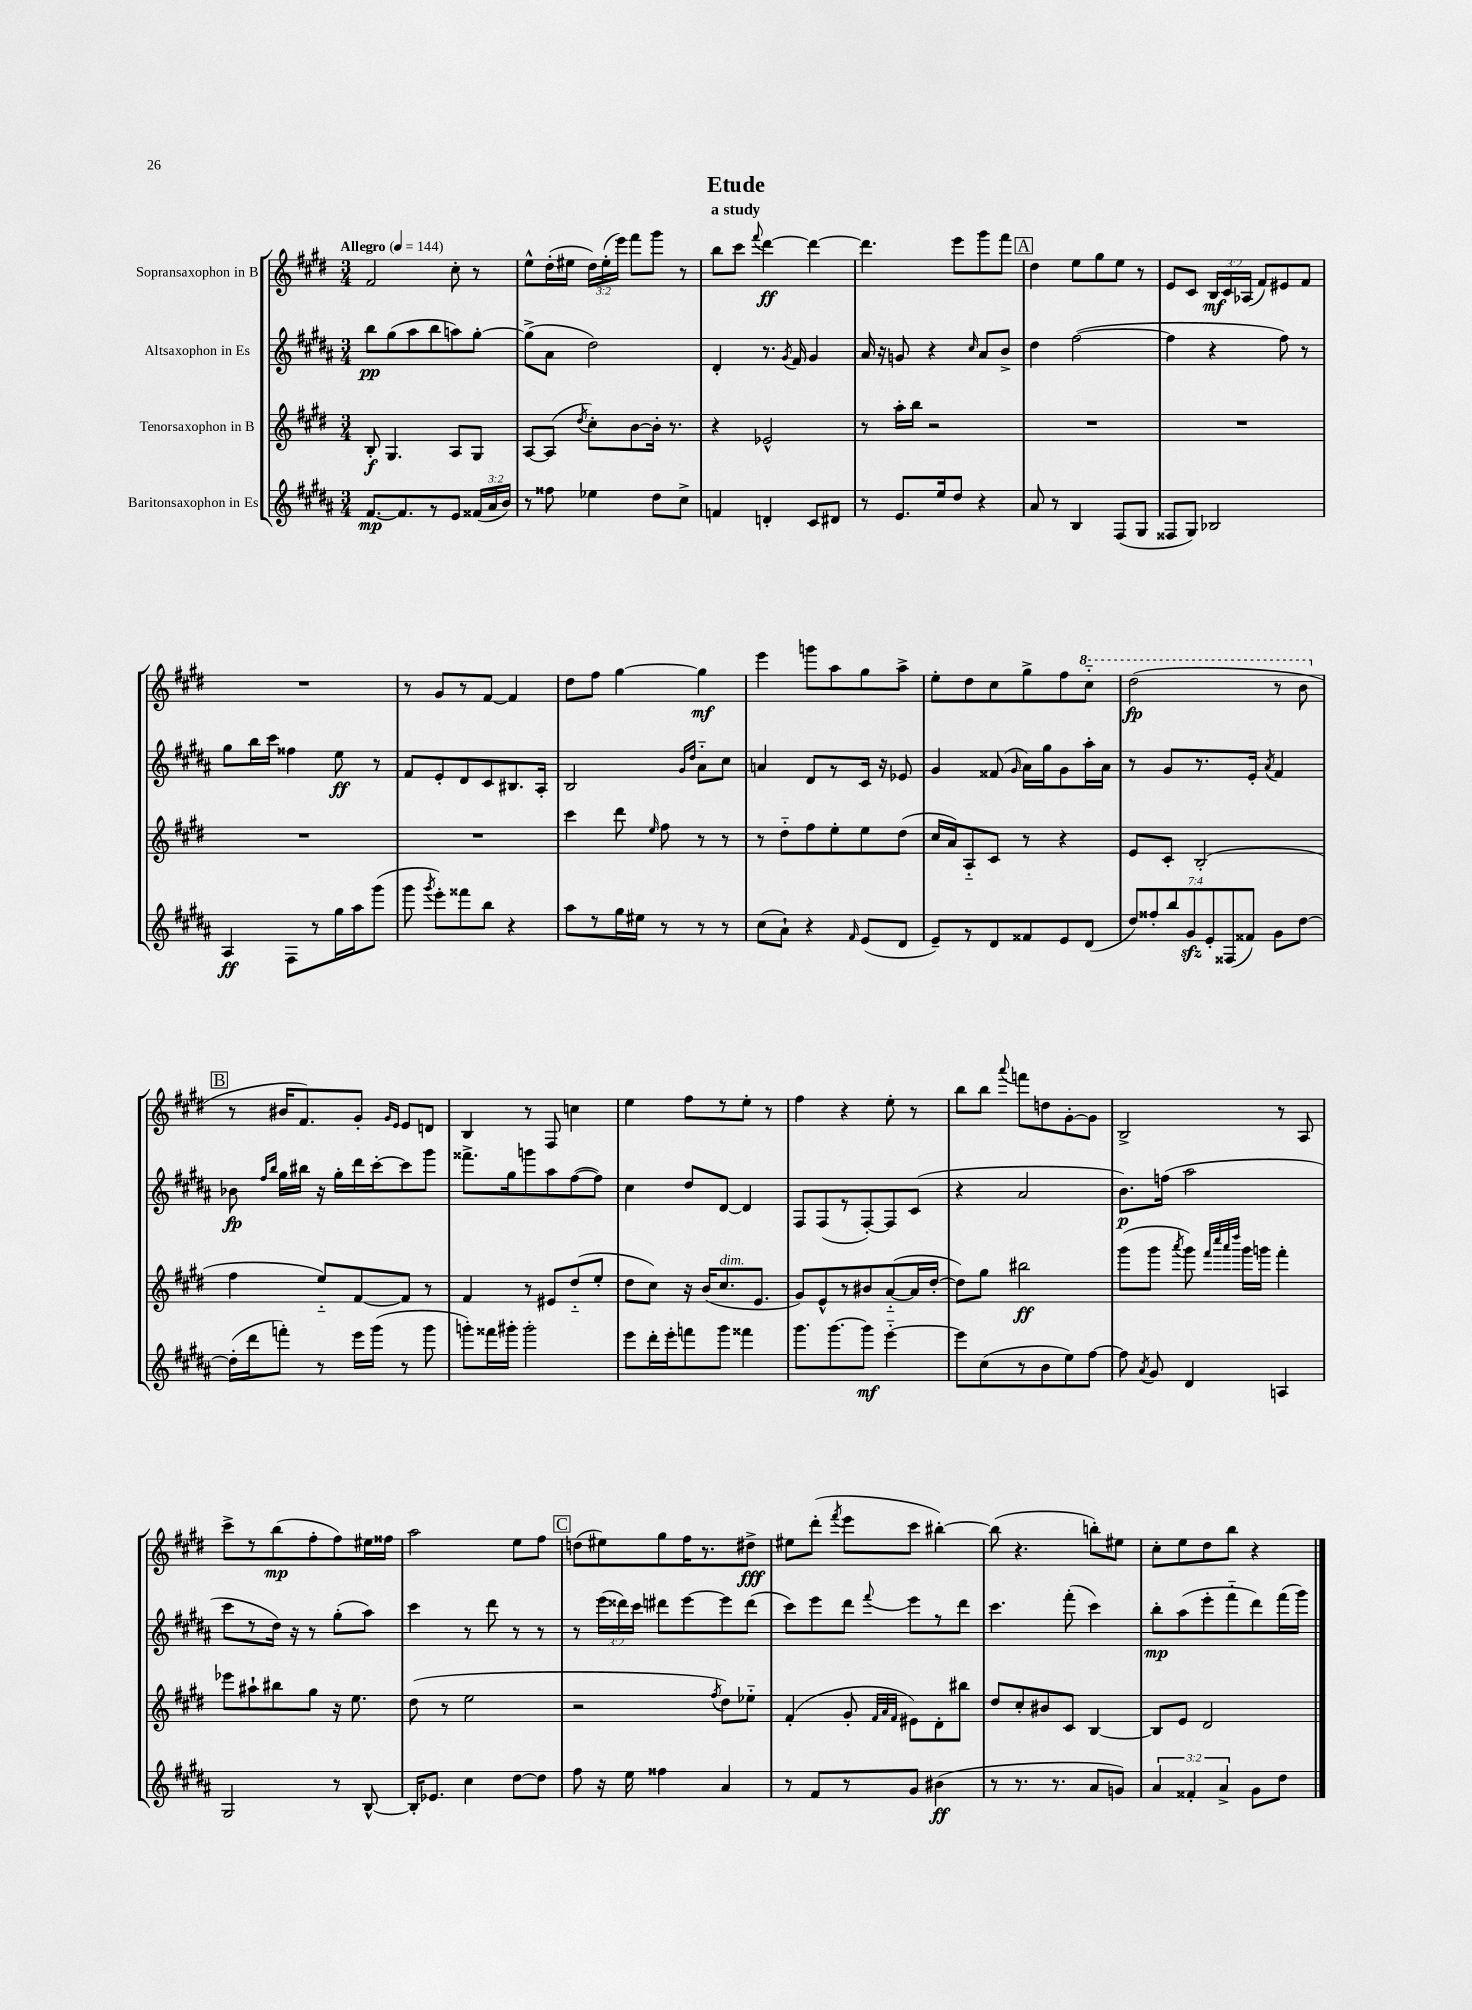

**kern	**kern	**kern	**kern
*staff4	*staff3	*staff2	*staff1
*clefG2	*clefG2	*clefG2	*clefG2
*k[f#c#g#d#a#]	*k[f#c#g#d#]	*k[f#c#g#d#a#]	*k[f#c#g#d#]
*M3/4	*M3/4	*M3/4	*M3/4
*MM144	*MM144	*MM144	*MM144
[8.f#	8B'	8bb	2f#
.	4.G#	(8gg#	.
8.f#]	.	.	.
.	.	8aa#	.
8r	.	8bb	.
8e	8A	8aa)	8cc#'
(24f##	8G#	[8gg#'	8r
24a#	.	.	.
24b)	.	.	.
=	=	=	=
8r	[8A	(8gg#^]	8ee^^
8ff##	(8A]	8a#	(16dd#'
.	.	.	16ee#
.	8qdd#	.	.
4ee-	8cc#')	2dd#)	24dd#)
.	.	.	(24ee#'
.	.	.	24eee)
.	[8b	.	8fff#
8dd#	16b']	.	8ggg#
.	8.r	.	.
8cc#^	.	.	8r
=	=	=	=
4f	4r	4d#'	8bb
.	.	.	8ccc#
.	.	.	8qqfff#
4d'	2e-^^	8.r	[4ddd#
.	.	8qg#	.
.	.	16f#	.
8c#	.	4g#	4ddd#_
8d#	.	.	.
=	=	=	=
8r	8r	16a#	4.ddd#]
.	.	16r	.
8.e	16aa'	8g	.
.	16bb	.	.
.	2r	4r	.
16ee	.	.	.
8dd#	.	.	8eee
.	.	16qqcc#	.
4r	.	8a#	8ggg#
.	.	8b^	8fff#
=	=	=	=
8a#	2.r	4dd#	4dd#
8r	.	.	.
4B	.	([2ff#	8ee
.	.	.	8gg#
(8F#	.	.	8ee
8G#	.	.	8r
=	=	=	=
8F##	2.r	4ff#]	8e
8G#)	.	.	8c#
2B-	.	4r	24B
.	.	.	24c#
.	.	.	(24A-
.	.	.	8f#)
.	.	8ff#)	8e#
.	.	8r	8f#
=	=	=	=
4A#	2.r	8gg#	2.r
.	.	16bb	.
.	.	16ccc#	.
8F#	.	4ff##	.
8r	.	.	.
16gg#	.	8ee	.
16aa#	.	.	.
(8ggg#	.	8r	.
=	=	=	=
8ggg#	2.r	8f#	8r
8qggg#	.	.	.
8eee')	.	8e'	8g#
8fff##	.	8d#	8r
8bb	.	8c#	[8f#
4r	.	8.B#	4f#]
.	.	16A#'	.
=	=	=	=
8aa#	4ccc#	2B	8dd#
8r	.	.	8ff#
16gg#	8ddd#	.	[4gg#
16ee#	.	.	.
.	16qqee	.	.
8r	8ff#	.	.
.	.	16qqg#	.
.	.	16qqdd#	.
8r	8r	8a#'~	4gg#]
8r	8r	8cc#	.
=	=	=	=
(8cc#	8r	4a	4eee
8a#`)	8dd#'~	.	.
4r	8ff#	8d#	8ggg
.	8ee'	8r	8aa
16qqf#	.	.	.
(8e	8ee	16c#	8gg#
.	.	16r	.
8d#	(8dd#	8e-	8aa^
=	=	=	=
8e~)	16cc#	4g#	8ee'
.	16a)	.	.
8r	8A'~	.	8dd#
8d#	8c#	(8f##	8cc#
.	.	16qqg#	.
8f##	8r	16a#)	8gg#^
.	.	16gg#	.
8e	4r	8g#	8ff#
(8d#	.	16aa#'	8ccc#'~
.	.	16a#	.
=	=	=	=
14dd#)	8e	8r	(2ddd#
14ff##'	.	.	.
.	8c#'	8g#	.
14bb	.	.	.
14g#	.	.	.
.	(2B'	8.r	.
14e'	.	.	.
(14F##	.	.	.
14f##)	.	.	.
.	.	16e'	.
.	.	8qa#	.
8g#	.	4f#	8r
[8dd#	.	.	8bb
=	=	=	=
(16dd#']	4ff#	8b-	8r
16ddd#	.	.	.
.	.	16qqff#	.
.	.	16qqbb	.
8fff')	.	16gg#	16b#
.	.	16bb#	8.f#)
8r	8ee'~)	16r	.
.	.	16gg#'	.
16eee	[8f#	16ddd#	8g#'
(16ggg#	.	[16ccc#'	.
.	.	.	16qqg#
.	.	.	16qqe
8r	8f#]	8ccc#]	8e
8ggg#	8r	8ggg#	8d
=	=	=	=
8ggg')	4f#	8.fff##^	4B
16fff##	.	.	.
16ggg#'	.	16gg#	.
2ggg#'	8r	8ggg	8r
.	8e#	8aa#	8F#
.	(8dd#'~	([8ff#	4cc
.	8ee'	8ff#])	.
=	=	=	=
8eee	8dd#	4cc#	4ee
16ddd#'	8cc#)	.	.
16eee'	.	.	.
8fff	16r	8dd#	8ff#
.	(16b	.	.
8ggg#	8.cc#	[8d#	8r
4fff##	.	4d#]	8ee'
.	8.e	.	.
.	.	.	8r
=	=	=	=
8.ggg#	8g#)	8F#	4ff#
.	8e^^	(8F#	.
[8.ggg#	.	.	.
.	8r	8r	4r
8ggg#]	8b#	[8F#')	.
[4eee'~	([8a'~	8F#]	8ee'
.	16a]	(8c#	8r
.	[16dd#'	.	.
=	=	=	=
8eee]	8dd#])	4r	8bb
(8cc#	8gg#	.	8bb
.	.	.	8qqaaa
8r	2bb#	2a#	8fff
8b	.	.	8dd
8ee)	.	.	[8g#'
[8ff#	.	.	8g#]
=	=	=	=
8ff#]	(8ggg#	8.b)	2B^
8qa#	.	.	.
8g#	8ggg#	.	.
.	.	(16ff	.
.	8qaaa	.	.
4d#	8ggg#)	2aa#	.
.	32qqfff#	.	.
.	32qqcccc#	.	.
.	32qqaaa	.	.
.	32qqdddd#	.	.
.	16ggg#	.	.
.	16ggg	.	.
4A	4fff#'	.	8r
.	.	.	8A
=	=	=	=
2G#	8eee-	8ccc#	8ccc#^
.	8aa#`	8r	8r
.	8bb#	16dd#)	(8bb
.	.	16r	.
.	8gg#	8r	8ff#'
8r	16r	(8gg#'	8ff#)
.	8.ee	.	.
[8B^^	.	8aa#)	16ee#
.	.	.	16ff##
=	=	=	=
16B']	(8dd#	4ccc#	2aa
8.e-	.	.	.
.	8r	.	.
4cc#	2ee	8r	.
.	.	8ddd#	.
[8dd#	.	8r	8ee
8dd#]	.	8r	8ff#
=	=	=	=
8ff#	2r	8r	(8dd
16r	.	(24eee	8ee#)
.	.	24ddd##)	.
16ee	.	.	.
.	.	24ccc#	.
4ff##	.	8ddd#	8gg#
.	.	[8eee	16ff#
.	.	.	8.r
.	8qff#	.	.
4a#	8dd#)	8eee]	.
.	8ee-'~	(8ddd#	8dd#^
=	=	=	=
8r	(4f#'	8ccc#)	8ee#
8f#	.	8eee	(8ddd#'
.	.	.	8qfff#
8r	8g#'	8ddd#	8eee
.	32qqf#	.	.
.	32qqa	.	.
.	32qqf#	8qqfff#	.
8g#	8e#)	8eee	8ccc#
(4b#	8d#'	8r	[4bb#')
.	8bb#	8ddd#	.
=	=	=	=
8r	8dd#	4.ccc#	(8bb#]
8.r	8cc#'	.	4.r
.	8b#	.	.
8.r	.	.	.
.	8c#	(8fff#'	.
8a#	[4B	4ccc#)	8bb')
8g)	.	.	8ee#
=	=	=	=
6a#	8B]	8bb'	8cc#'
.	8e	(8aa#	8ee
6f##'	.	.	.
.	2d#	8eee'	8dd#
6a#^	.	.	.
.	.	8fff#'~	8bb
8g#	.	8ddd#)	4r
8dd#	.	(16fff#	.
.	.	16ggg#)	.
==	==	==	==
*-	*-	*-	*-
